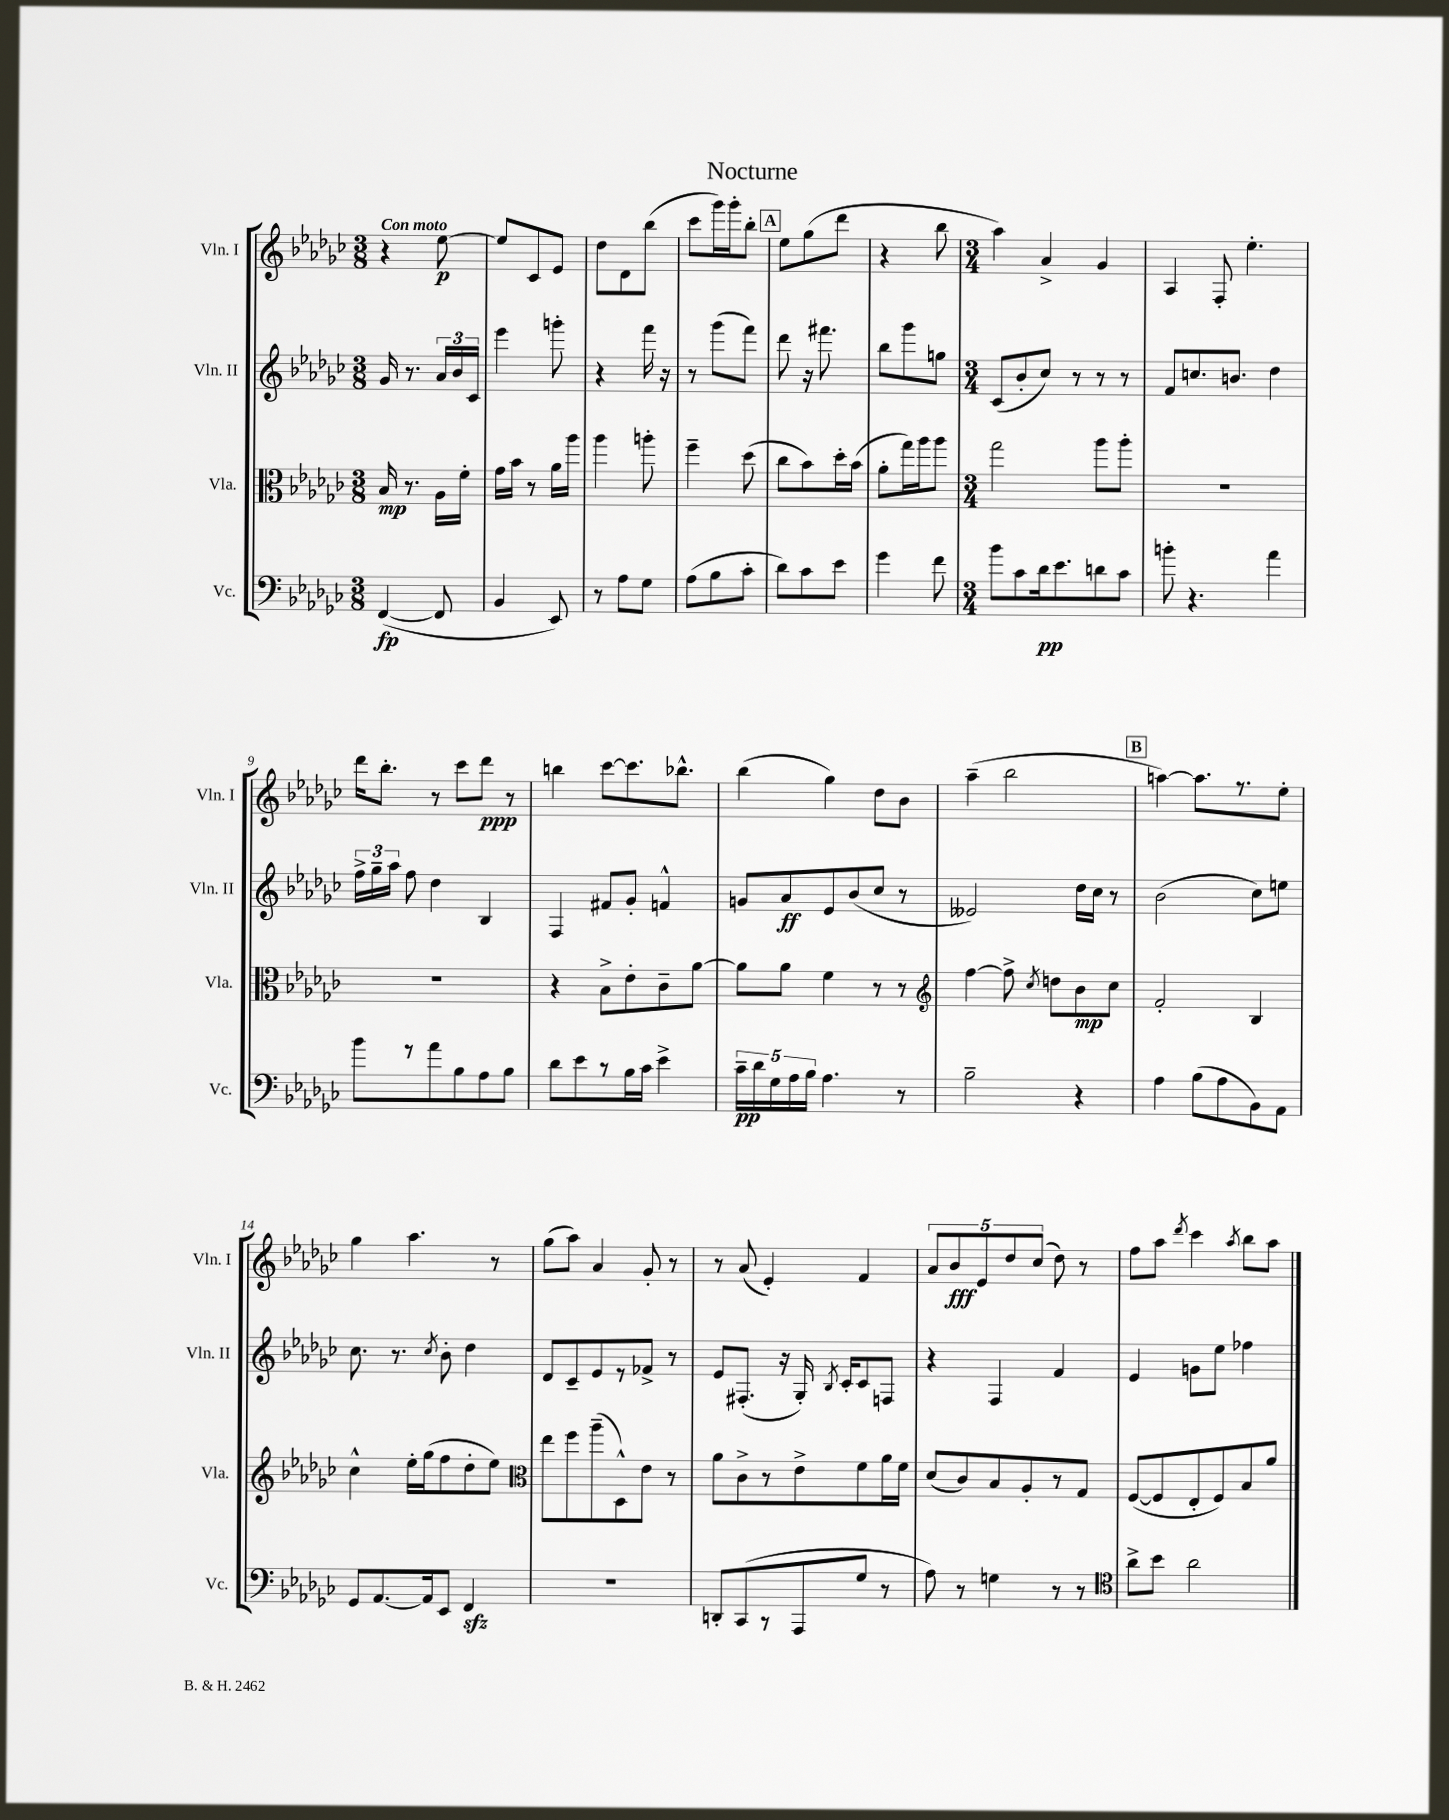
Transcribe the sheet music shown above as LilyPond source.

\header { title = "Nocturne" }
<<
\new StaffGroup <<
\new Staff = "s0" \with { instrumentName = "Vln. I" shortInstrumentName = "Vln. I" } {
    \clef treble \key ges \major \numericTimeSignature \time 3/8 \tempo "Con moto"
    \autoBeamOff r4 ees''8~\p |
    ees''8[ ces'8 ees'8] |
    des''8[ des'8 bes''8]( |
    ces'''8[ ges'''16) ges'''16-. bes''8]-. |
    \mark \markup { \box "A" } ees''8[ ges''8( des'''8] |
    r4 bes''8 |
    \numericTimeSignature \time 3/4 aes''4) aes'4-> ges'4 |
    aes4 f8-. ees''4.-. |
    des'''16[ bes''8.]-. r8 ces'''8[ des'''8]\ppp r8 |
    b''4 ces'''8[~ ces'''8. bes''8.]-^ |
    bes''4( ges''4) des''8[ bes'8] |
    aes''4--( bes''2 |
    \mark \markup { \box "B" } a''4~) a''8.[ r8. ees''8]-. |
    ges''4 aes''4. r8 |
    ges''8[( aes''8]) aes'4 ges'8-. r8 |
    r8 aes'8( ees'4-.) f'4 |
    \tuplet 5/4 { aes'8[ bes'8\fff ees'8 des''8 ces''8]( } des''8) r8 |
    f''8[ aes''8] \acciaccatura { des'''8 } ces'''4 \acciaccatura { aes''8 } bes''8[ aes''8] \bar "|." |
}
\new Staff = "s1" \with { instrumentName = "Vln. II" shortInstrumentName = "Vln. II" } {
    \clef treble \key ges \major \numericTimeSignature \time 3/8
    \autoBeamOff ges'16 r8. \tuplet 3/2 { aes'16[ bes'16 ces'16] } |
    ees'''4 g'''8-. |
    r4 f'''16 r16 |
    r8 ges'''8[( f'''8]) |
    \mark \markup { \box "A" } des'''8 r16 fis'''8. |
    bes''8[ ges'''8 g''8] |
    \numericTimeSignature \time 3/4 ces'8[( bes'8-. ces''8]) r8 r8 r8 |
    f'8[ c''8. b'8.] des''4 |
    \tuplet 3/2 { f''16[-> ges''16-- aes''16] } f''8 des''4 bes4 |
    f4 fis'8[ ges'8]-. f'4-^ |
    g'8[ aes'8\ff ees'8 bes'8( ces''8] r8 |
    eeses'2) des''16[ ces''16] r8 |
    \mark \markup { \box "B" } bes'2( ces''8[) e''8] |
    ces''8. r8. \acciaccatura { ces''8 } bes'8-. des''4 |
    des'8[ ces'8-- ees'8 r8 fes'8]-> r8 |
    ees'8[ fis8.]-.( r16 ges16-.) \acciaccatura { bes8 } ces'16[-. ces'8 f8] |
    r4 f4 f'4 |
    ees'4 g'8[ ees''8] fes''4 \bar "|." |
}
\new Staff = "s2" \with { instrumentName = "Vla." shortInstrumentName = "Vla." } {
    \clef alto \key ges \major \numericTimeSignature \time 3/8
    \autoBeamOff bes16\mp r8. aes16[ f'16]-. |
    ges'16[ bes'16] r8 aes'16[ aes''16] |
    aes''4 a''8-. |
    f''4-- des''8( |
    \mark \markup { \box "A" } ces''8[ bes'8) des''16-. bes'16]( |
    aes'8[-. ges''16) aes''16 aes''8] |
    \numericTimeSignature \time 3/4 ges''2 aes''8[ aes''8]-. |
    R2. |
    R2. |
    r4 bes8[-> ees'8-. ces'8-- aes'8]~ |
    aes'8[ aes'8] f'4 r8 r8 |
    \clef treble f''4~ f''8-> \acciaccatura { ces''8 } d''8[ bes'8\mp ces''8] |
    \mark \markup { \box "B" } f'2-. bes4 |
    ces''4-^ ees''16[-. ges''16( f''8 des''8-. ees''8]) |
    \clef alto ees''8[ f''8 aes''8--( des8-^) ees'8] r8 |
    aes'8[ ces'8-> r8 ees'8-> f'8 aes'16 f'16] |
    des'8[( ces'8) bes8 aes8-. r8 ges8] |
    f8[~( f8 ees8-. f8) bes8 aes'8] \bar "|." |
}
\new Staff = "s3" \with { instrumentName = "Vc." shortInstrumentName = "Vc." } {
    \clef bass \key ges \major \numericTimeSignature \time 3/8
    \autoBeamOff f,4~\fp( f,8 |
    bes,4 ees,8) |
    r8 aes8[ ges8] |
    aes8[( bes8 ces'8]-. |
    \mark \markup { \box "A" } des'8[) ces'8 ees'8] |
    ges'4 f'8 |
    \numericTimeSignature \time 3/4 bes'8[ ces'8 des'16\pp ees'8. d'8 ces'8] |
    b'8-. r4. aes'4 |
    bes'8[ r8 aes'8 bes8 aes8 bes8] |
    des'8[ ees'8 r8 bes16 ces'16] ees'4-> |
    \tuplet 5/4 { ces'16[--\pp des'16 ges16 aes16 bes16] } aes4. r8 |
    bes2-- r4 |
    \mark \markup { \box "B" } aes4 bes8[( aes8 bes,8) aes,8] |
    ges,8[ aes,8.~ aes,16 ees,8] f,4\sfz |
    R2. |
    d,8[-. ces,8( r8 aes,,8 ges8] r8 |
    aes8) r8 g4 r8 r8 |
    \clef tenor aes'8[-> bes'8] aes'2 \bar "|." |
}
>>
>>
